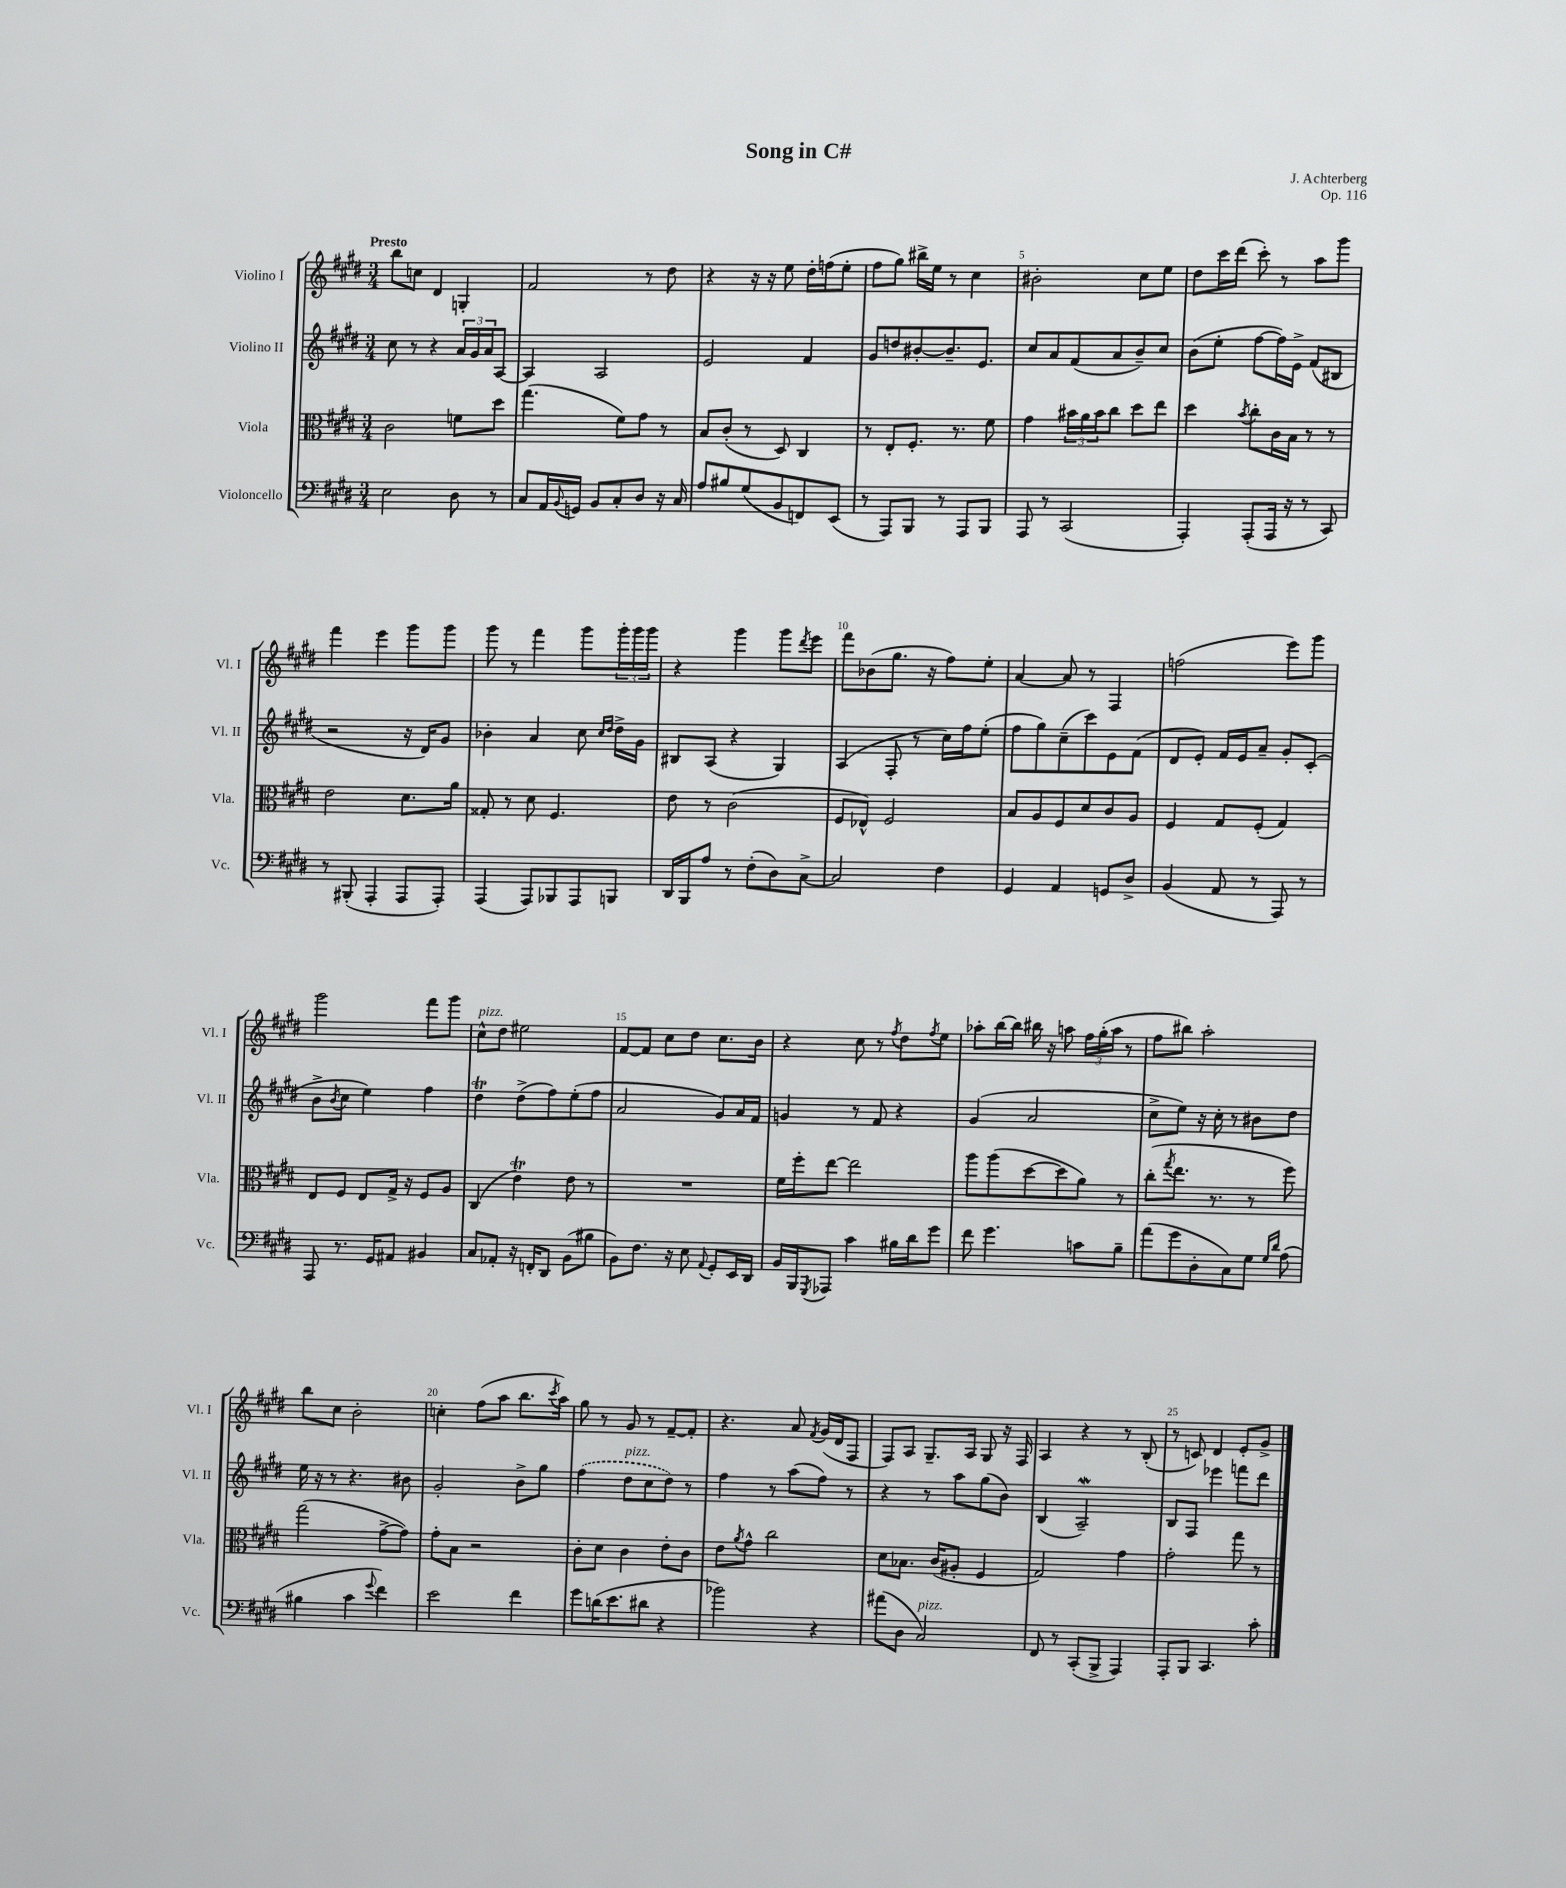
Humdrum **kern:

**kern	**kern	**kern	**kern
*staff4	*staff3	*staff2	*staff1
*clefF4	*clefC3	*clefG2	*clefG2
*k[f#c#g#d#]	*k[f#c#g#d#]	*k[f#c#g#d#]	*k[f#c#g#d#]
*M3/4	*M3/4	*M3/4	*M3/4
2E	2c#	8cc#	8bb
.	.	8r	8cc
.	.	4r	4d#
8D#	8f	24a	4G'
.	.	24g#	.
.	.	24a	.
8r	8dd#	[8A	.
=	=	=	=
8C#	(4.gg#	4A]	2f#
16AA	.	.	.
8qqBB	.	.	.
16GG	.	.	.
8BB	.	2A	.
8C#'	8f#)	.	.
8D#	8g#	.	8r
16r	8r	.	8dd#
16C#	.	.	.
=	=	=	=
8A	8B	2e	4r
8B#	(8c#'	.	.
(8G#	8r	.	16r
.	.	.	16r
8BB	8D#)	.	8ee
8FF)	4C#	4f#	16dd#'
.	.	.	(16ff
(8EE	.	.	8ee'
=	=	=	=
8r	8r	8g#	8ff#
8AAA)	8E'	8dd	8gg#)
8BBB	8.F#'	[8b#'	16bb#^
.	.	.	16ee
8r	.	8.b#~]	8r
.	8.r	.	.
8AAA	.	.	4cc#
.	.	8.e	.
8BBB	8f#	.	.
=	=	=	=
8AAA	4g#	8cc#	2b#'
8r	.	8a	.
(2CC#	24b#	(8f#	.
.	24a	.	.
.	24b#	.	.
.	8cc#	8a	.
.	8dd#	8b~)	8cc#
.	8ee	8cc#	8ee
=	=	=	=
4AAA')	4dd#	(8b	8dd#
.	.	8ee'	16ccc#
.	.	.	(16ddd#
.	8qb	.	.
(8AAA'	8cc#'	[8ff#	8ccc#')
16AAA	16c#	16ff#])	8r
16r	16B	16e^	.
8r	8r	(8f#	8aa
8CC#)	8r	8B#	8ggg#
=	=	=	=
8r	2e	2r	4fff#
(8BBB#'	.	.	.
4AAA'	.	.	4eee
8AAA	8.d#	16r	8ggg#
.	.	16d#)	.
8AAA')	.	8g#	8ggg#
.	16a	.	.
=	=	=	=
(4AAA	8G##'	4b-'	8ggg#
.	8r	.	8r
8AAA)	8d#	4a	4fff#
8BBB-	4.F#	.	.
8AAA	.	8cc#	8ggg#
.	.	16qqcc#	.
.	.	16qqdd#	.
8BBB	.	16dd#^	24ggg#'
.	.	.	24ggg#
.	.	16g#	.
.	.	.	24ggg#
=	=	=	=
16DD#	8e	8B#	4r
16BBB	.	.	.
8A	8r	(8A	.
8r	(2c#	4r	4ggg#
(8F#'	.	.	.
8D#)	.	4G#)	8ggg#
.	.	.	8qddd#
[8C#^	.	.	8eee
=	=	=	=
2C#]	8F#	(4A	8fff#
.	8E-^^)	.	(8b-
.	2F#	8F#'	8.gg#
.	.	8r	.
.	.	.	16r
4F#	.	16cc#)	8ff#)
.	.	16ff#	.
.	.	(8ee'	8ee'
=	=	=	=
4GG#	8B	8ff#	[4a
.	8A	8gg#)	.
4AA	8F#	(8cc#~	8a]
.	8d#	8ccc#)	8r
8GG	8c#	8e	4F#
8D#^	8A	(8f#	.
=	=	=	=
(4BB	4F#	8d#	(2ff
.	.	8e')	.
8AA	8G#	16f#	.
.	.	16e	.
8r	(8F#'	8a~	.
8AAA)	4G#)	8g#'	8eee)
8r	.	(8c#'	8ggg#
=	=	=	=
8AAA	8E	8b^	2ggg#
.	.	8qb	.
8.r	8F#	8cc#	.
.	8E	4ee)	.
16GG#	.	.	.
8AA#	16G#^	.	.
.	16r	.	.
4BB#	8F#	4ff#	8fff#
.	8A	.	8ggg#
=	=	=	=
8C#	(4C#	4dd#	8cc#^^
8AA-'	.	.	8dd#
16r	4e)	(8dd#^	2ee#
16FF'	.	.	.
8DD#	.	8ff#)	.
(8BB	8e	(8ee'	.
8B#	8r	8ff#	.
=	=	=	=
8BB)	2.r	2a	[8f#
8.F#	.	.	8f#]
.	.	.	8cc#
16r	.	.	.
8E	.	.	8dd#
8qqAA	.	.	.
8GG#'	.	8g#)	8.cc#
16EE	.	16a	.
16DD#	.	16f#	16b
=	=	=	=
16BB	16f#	4g	4r
16BBB	16ff#'	.	.
8qGGG#	.	.	.
8AAA-	[8ee	.	.
4c#	2ee]	8r	8cc#
.	.	8f#	8r
.	.	.	8qff#
16B#	.	4r	8dd#
16d#	.	.	.
.	.	.	8qff#
8g#	.	.	8ee
=	=	=	=
8f#	8aa	(4g#	8aa-'
4.g#	(8aa	.	[16bb
.	.	.	16bb]
.	[8dd#	2a	16bb#
.	.	.	16r
.	8dd#]	.	8aa
8c	8a)	.	24ff#
.	.	.	(24gg#'
.	.	.	24aa
8B~	8r	.	8r
=	=	=	=
(8a	(8cc#'	8cc#^	8ff#
.	8qgg#	.	.
8g#	8.ee	8ee)	8bb#)
8D#'	.	16r	2aa'
.	8.r	16cc#'	.
8C#)	.	8r	.
8G#	8r	8b#	.
16qqG#	.	.	.
16qqd#	.	.	.
(8A	8ff#)	8dd#	.
=	=	=	=
4B#	(2gg#	16ee	8bb
.	.	16r	.
.	.	8r	8cc#
4c#	.	4.r	2b'
8qqg#	.	.	.
4f#)	[8g#^	.	.
.	8g#])	8b#	.
=	=	=	=
2e	8g#'	2g#'	4cc'
.	8B	.	.
.	2r	.	(8ff#
.	.	.	8aa
4f#	.	8b^	8.bb
.	.	8gg#	.
.	.	.	8qccc#
.	.	.	16aa)
=	=	=	=
8g#	8c#'	(4ff#	8gg#
(16d	8d#	.	8r
8.e	.	.	.
.	4c#	8dd#	8g#
8d#	.	8cc#	8r
4r	8e'	8dd#)	[8f#~
.	8c#	8r	8f#']
=	=	=	=
2b-)	8e	4ff#	4.r
.	8qa	.	.
.	8g#^^	.	.
.	2cc#	8r	.
.	.	(8aa	8a
.	.	.	8qf#
4r	.	8ff#)	(16g#
.	.	.	16d#
.	.	8r	8F#
=	=	=	=
(8a#	8d#	4r	8F#)
8D#	8.B-	.	8A
2C#)	.	8r	8.G#~
.	(16c#	.	.
.	8A#'	8aa	.
.	.	.	16A
.	4F#	(8gg#	8G#
.	.	8b)	16r
.	.	.	16F#
=	=	=	=
8FF#	2G#)	(4B	4A
8r	.	.	.
(8CC#'	.	2A~)	4r
8BBB^	.	.	.
4AAA)	4g#	.	8r
.	.	.	(8B'
=	=	=	=
8AAA'	2g#'	8B	8r
8BBB	.	8F#	8c)
4.CC#	.	4eee-	4d#
.	8gg#	8fff	8e'
8c#'	8r	8ddd#	8g#^
==	==	==	==
*-	*-	*-	*-
